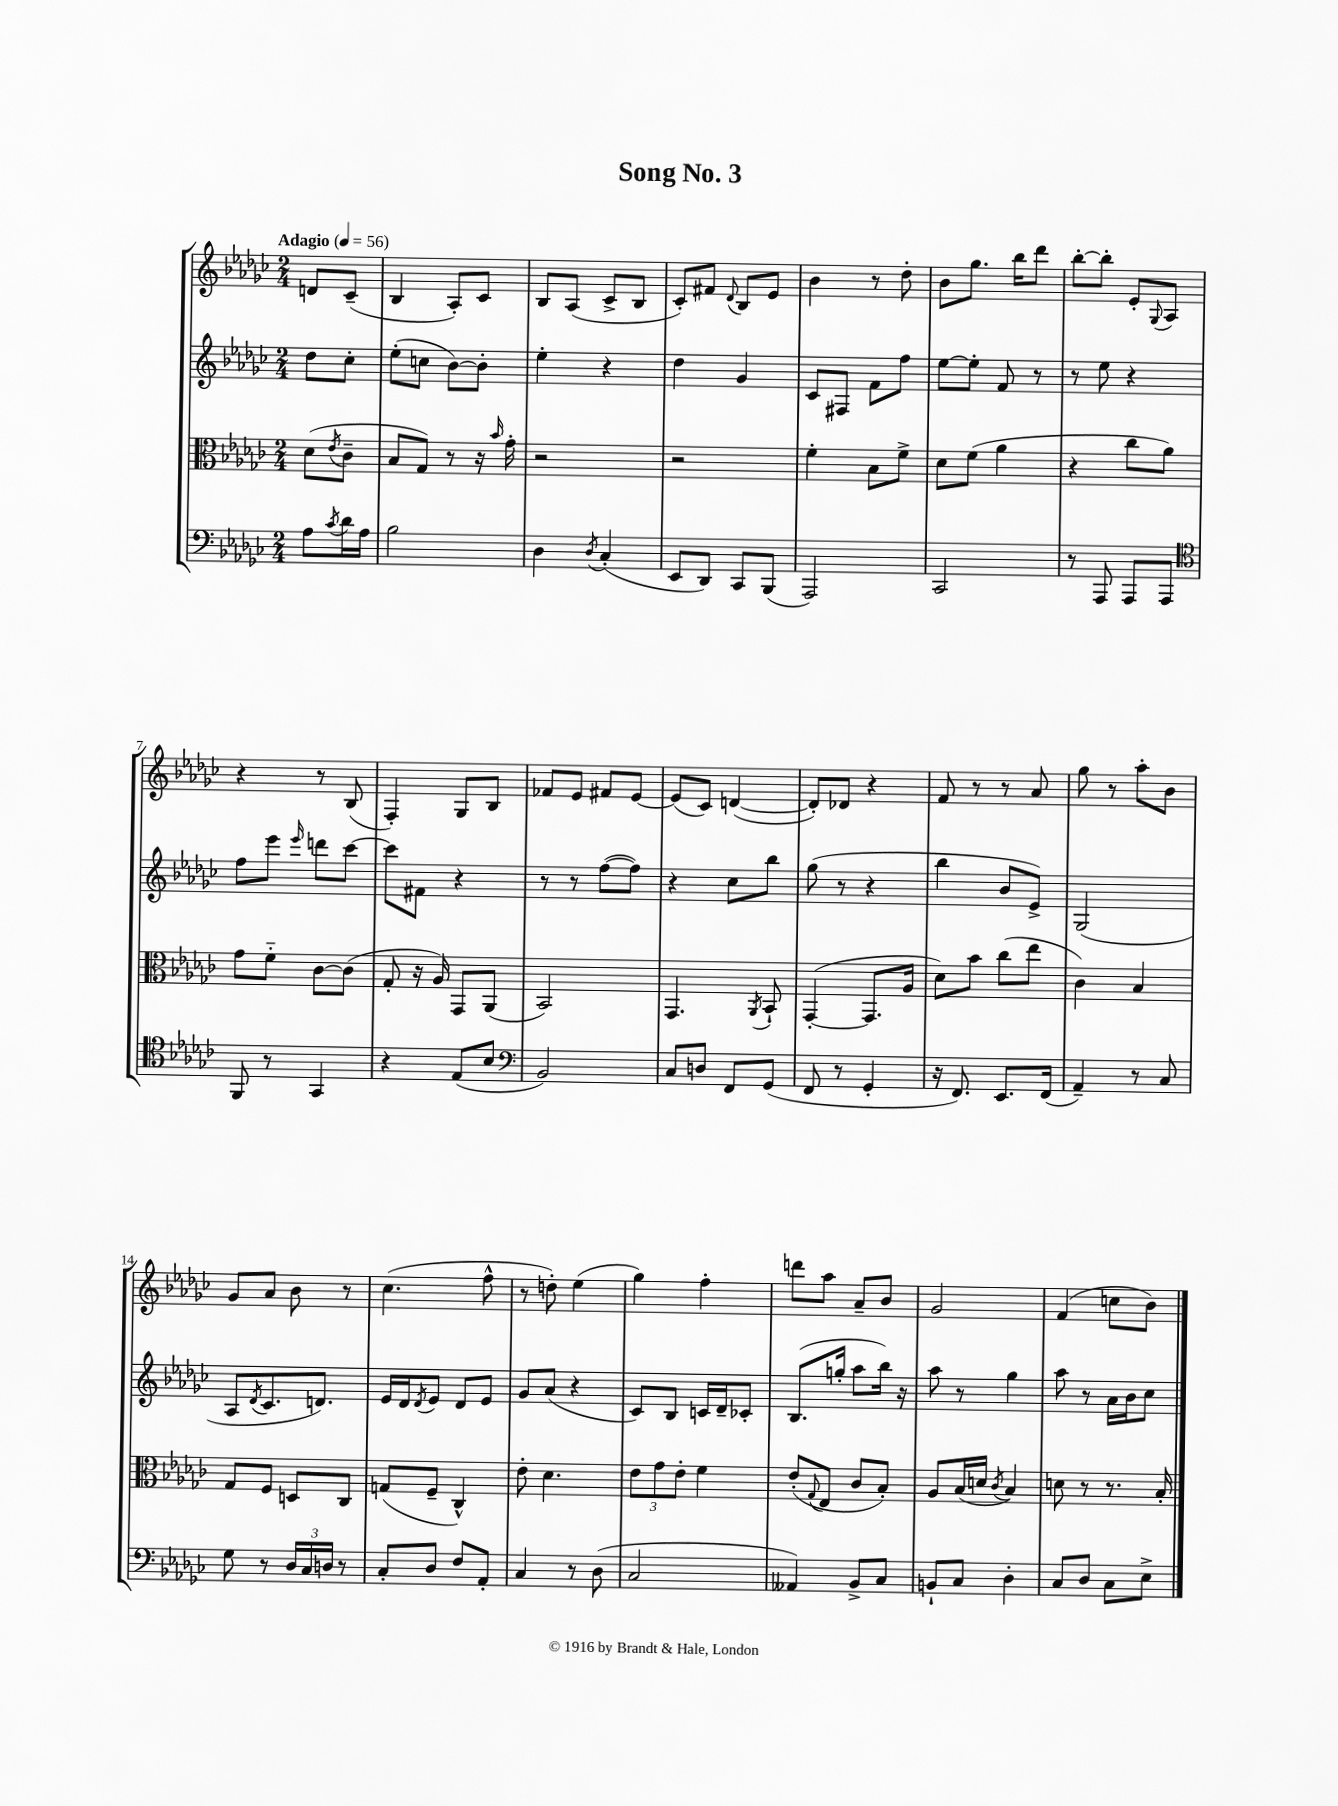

**kern	**kern	**kern	**kern
*part4	*part3	*part2	*part1
*staff4	*staff3	*staff2	*staff1
*clefF4	*clefC3	*clefG2	*clefG2
*k[b-e-a-d-g-c-]	*k[b-e-a-d-g-c-]	*k[b-e-a-d-g-c-]	*k[b-e-a-d-g-c-]
*M2/4	*M2/4	*M2/4	*M2/4
*MM56	*MM56	*MM56	*MM56
=	=	=	=
!	!	!	!LO:TX:a:B:t=Adagio
8A-\L	(8d-\L	8dd-\L	8dn/L
8qc-/	8qe-/	.	.
16d-\L	8c-~\J	8cc-'\J	(8c-~/J
16A-\JJ	.	.	.
=1	=1	=1	=1
2B-\	8B-/L	(8ee-'\L	4B-/
.	8G-/J)	8ccn\J	.
.	8r	[8b-\L)	8A-'/L)
.	16r	8b-'\J]	8c-/J
.	16qqb-/	.	.
.	16g-'\	.	.
=2	=2	=2	=2
4D-\	2r	4ee-'\	8B-/L
.	.	.	(8A-/J
8qD-/	.	.	.
(4C-'/	.	4r	8c-^/L
.	.	.	8B-/J
=3	=3	=3	=3
8EE-/L	2r	4dd-\	8c-'/L)
8DD-/J)	.	.	8f#X/J
.	.	.	8qqd-/
8CC-/L	.	4g-/	8B-/L
(8BBB-/J	.	.	8e-/J
=4	=4	=4	=4
2AAA-/)	4f'\	8c-/L	4b-\
.	.	8F#X/J	.
.	8B-\L	8f\L	8r
.	8f^\J	8ff\J	8dd-'\
=5	=5	=5	=5
2CC-/	8d-\L	[8ee-\L	8b-\L
.	(8f\J	8ee-'\J]	8.gg-\J
.	4a-\	8f/	.
.	.	.	16bb-\KL
.	.	8r	8ddd-\J
=6	=6	=6	=6
8r	4r	8r	[8bb-'\L
8AAA-/	.	8ee-\	8bb-'\J]
8AAA-/L	8cc-\L	4r	8e-'/L
.	.	.	8qqG-/
8AAA-/J	8a-\J)	.	8A-/J
!!LO:LB:g=z
=7	=7	=7	=7
*clefC4	*	*	*
8FF/	8g-\L	8ff\L	4r
8r	8f\J	8eee-\J	.
.	.	16qqeee-/	.
4GG-/	[8c-\L	8dddn\L	8r
.	(8c-\J]	[8ccc-\J	(8B-/
=8	=8	=8	=8
4r	8G-'/	8ccc-\L]	4F'/)
.	16r	8f#X\J	.
.	16A-/)	.	.
(8E-/L	8GG-/L	4r	8G-/L
8B-/J	(8AA-/J	.	8B-/J
=9	=9	=9	=9
*clefF4	*	*	*
2BB-/)	2BB-/)	8r	8f-X/L
.	.	8r	8e-/J
.	.	([8ff\L	8f#X/L
.	.	8ff\J])	[8e-/J
=10	=10	=10	=10
8C-/L	4.GG-/	4r	(8e-/L]
8Dn/J	.	.	8c-/J)
8FF/L	.	8cc-\L	([4dn/
.	8qAA-/	.	.
(8GG-/J	8BB-`/	8bb-\J	.
=11	=11	=11	=11
8FF/	([4GG-'/	(8gg-\	8d'/L])
8r	.	8r	8d-X/J
4GG-'/	8.GG-/L]	4r	4r
.	16A-/Jk	.	.
=12	=12	=12	=12
16r	8d-\L)	4bb-\	8f/
8.FF/)	.	.	.
.	8b-\J	.	8r
8.EE-/L	(8cc-\L	8b-/L	8r
.	8ee-\J	8e-^/J)	8a-/
(16FF/Jk	.	.	.
=13	=13	=13	=13
4AA-~/)	4c-\)	(2G-/	8gg-\
.	.	.	8r
8r	4B-/	.	8aa-'\L
8C-/	.	.	8b-\J
!!LO:LB:g=z
=14	=14	=14	=14
8G-\	8G-/L	8A-/L	8g-/L
.	.	8qd-/	.
8r	8F/J	8.c-/	8a-/J
24D-/LL	8Dn/L	.	8b-\
24C-/	.	.	.
.	.	8.dn/J)	.
24Dn/JJ	.	.	.
8r	8C-/J	.	8r
=15	=15	=15	=15
8C-'/L	(8Gn/L	16e-/LL	(4.cc-\
.	.	16d-/J	.
.	.	8qd-/	.
8D-/J	8F~/J	8e-/J	.
8F/L	4C-^^/)	8d-/L	.
8AA-'/J	.	8e-/J	8ff^^\
=16	=16	=16	=16
4C-/	8e-'\	8g-/L	8r
.	4.d-\	(8a-/J	8ddn'\)
8r	.	4r	(4ee-\
(8D-\	.	.	.
=17	=17	=17	=17
2C-/	12e-\L	8c-/L)	4gg-\)
.	12g-\	.	.
.	.	8B-/J	.
.	12e-'\J	.	.
.	4f\	16cn/LL	4ff'\
.	.	16d-~/J	.
.	.	8c-X'/J	.
=18	=18	=18	=18
4AA--X/)	(8e-'/L	(8.B-/L	8dddn\L
.	8qqG-/	.	.
.	8E-/J	.	8aa-\J
.	.	16ggn'/Jk	.
8BB-^/L	8c-/L	8aa-\L	8a-~/L
8C-/J	8B-'/J)	16bb-\Jk)	8b-/J
.	.	16r	.
=19	=19	=19	=19
8BBn`/L	8A-/L	8aa-\	2g-/
8C-/J	(16B-/L	8r	.
.	16dn/JJ	.	.
.	8qc-/	.	.
4D-'\	4B-/)	4gg-\	.
=20	=20	=20	=20
8C-/L	8dn\	8aa-\	(4f/
8D-/J	8r	8r	.
8C-\L	8.r	16a-\LL	8ccn\L
.	.	16b-\J	.
8E-^\J	.	8cc-\J	8b-\J)
.	16B-'/	.	.
==	==	==	==
*-	*-	*-	*-
